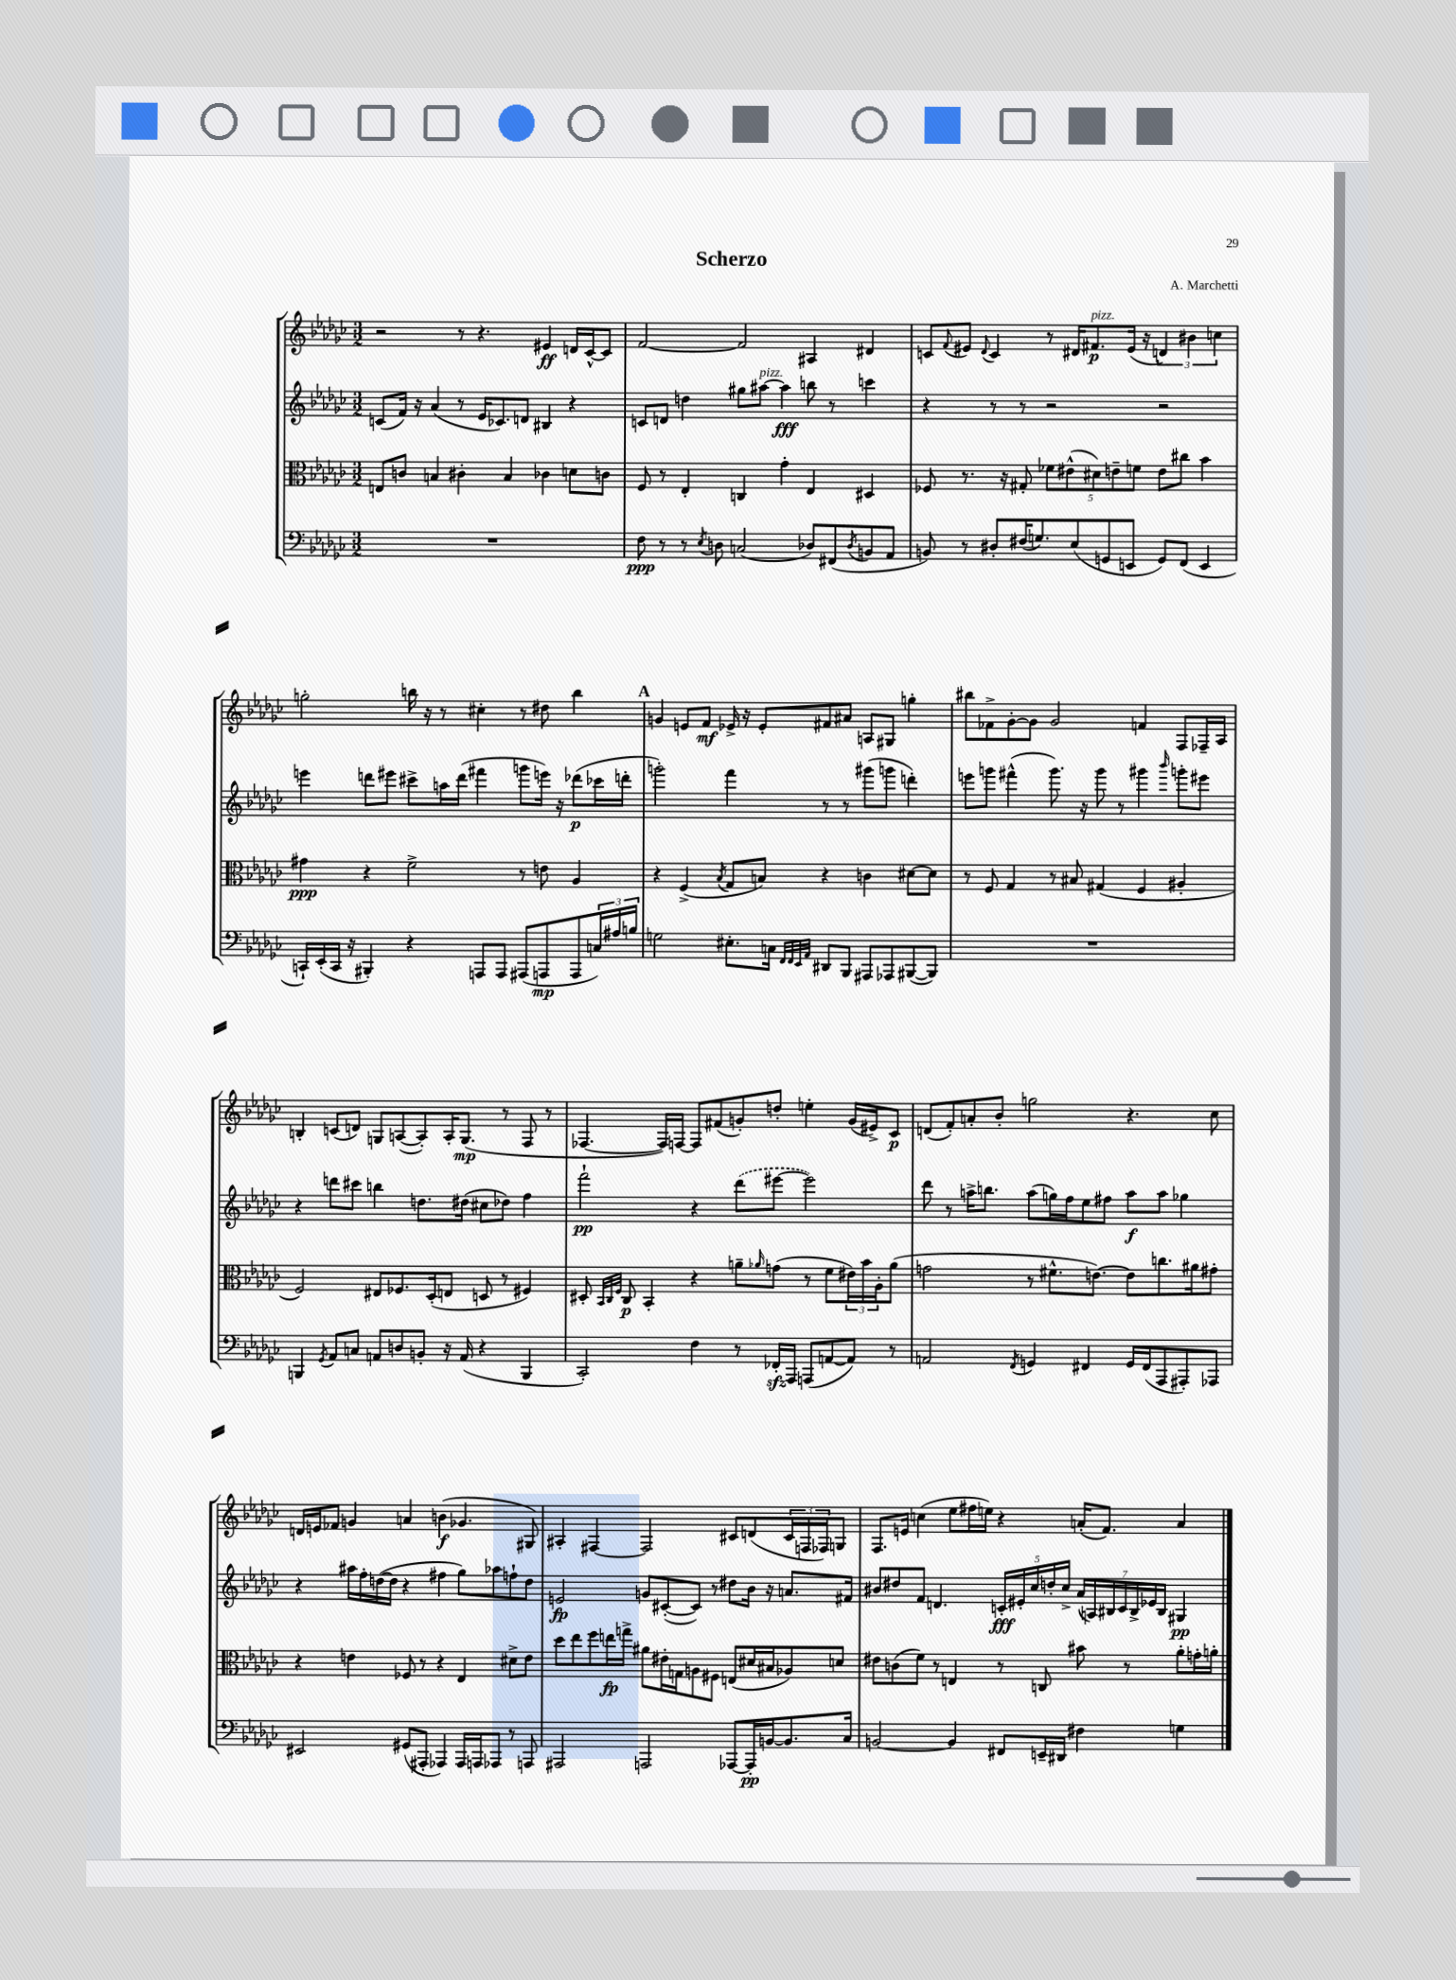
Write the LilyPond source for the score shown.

\header { title = "Scherzo" composer = "A. Marchetti" }
<<
\new StaffGroup <<
\new Staff = "s0" {
    \clef treble \key ges \major \numericTimeSignature \time 3/2
    r2 r8 r4. eis'4\ff d'16 ces'16~-^ ces'8 |
    f'2~ f'2 ais4 dis'4 |
    c'8 \appoggiatura { f'8 } eis'8 \appoggiatura { des'8 } c'4 r8 dis'16 fis'8.\p^\markup { \italic "pizz." } eis'16( r16 \tuplet 3/2 { d'4) bis'4 c''4 } |
    g''2-. b''16 r16 r8 cis''4-. r8 dis''8 b''4 |
    \mark \markup { \bold "A" } g'4 e'8 f'8\mf ees'16-> r16 ees'8-. fis'8 ais'8 a8 gis8 g''4-. |
    bis''8 fes'8-> ges'8~-. ges'8 ges'2 f'4 f8 fes16-- aes16 |
    b4-. c'8( d'8) g8 a8~( a8-.) a16-. g8.\mp( r8 f8 r8 |
    fes4.~ fes16) f16~ f8 fis'8( g'8-.) d''8-. e''4-. g'16( eis'16->) ces'8\p |
    d'8( f'8-.) a'8-. bes'8-. g''2 r4. ces''8 |
    d'16 e'16 fes'8 g'4 a'4 b'4\f( ges'4. gis8) |
    ais4-. fis4~ fis2 cis'8 d'8( \tuplet 3/2 { cis'16 f16 fes16) } g8 |
    f8. e'16 c''4( ees''8 fis''16 e''16) r4 a'16-.( f'8.) a'4 \bar "|." |
}
\new Staff = "s1" {
    \clef treble \key ges \major \numericTimeSignature \time 3/2
    c'8( f'16) r16 aes'4( r8 ees'16 ces'8.) d'8 bis4 r4 |
    c'8 d'8 d''4 gis''8 ais''8~^\markup { \italic "pizz." } ais''4\fff b''8 r8 c'''4 |
    r4 r8 r8 r2 r2 |
    e'''4 d'''8 eis'''8 cis'''8-> a''16 d'''16( fis'''4 g'''8 e'''16) r16 des'''8\p( ces'''16 d'''16-. |
    \mark \markup { \bold "A" } g'''2-.) f'''4 r8 r8 gis'''8( g'''8 d'''4-.) |
    e'''8 g'''8 fis'''4-^( g'''8.) r16 g'''8 r8 gis'''4 \grace { bes'''16 } g'''8-. eis'''8 |
    r4 d'''8 cis'''8 b''4 d''8. dis''16( cis''8 des''8) f''4 |
    f'''2-!\pp r4 \once \slurDashed des'''8( eis'''8~ eis'''2) |
    des'''8 r8 a''16-> b''8. a''8( g''16) f''16 ees''8 fis''8 a''8\f a''8 ges''4 |
    r4 ais''16 f''16-. d''16~( d''16 r4 fis''4 ges''8) aes''8 f''8-! d''8 |
    e'2\fp g'8 cis'8~-.( cis'8) r8 dis''8 bes'16 r16 a'8. fis'16 |
    bis'8 dis''8 f'8 d'4. \tuplet 5/4 { c'16-.\fff eis'16-. ces''16 d''16-. ces''16-> } \tuplet 7/4 { aes'16( a16) bis16 c'16 bis16-> ees'16 bis16 } gis4\pp \bar "|." |
}
\new Staff = "s2" {
    \clef alto \key ges \major \numericTimeSignature \time 3/2
    e8 c'8 b4 cis'4-. b4 ces'4 d'8 c'8 |
    f8 r8 ees4-. c4 ges'4-. ees4 dis4 |
    fes8 r8. r16 gis8-. \tuplet 5/4 { fes'8 eis'8-^( dis'8) e'8-- f'8 } e'8 cis''8 bes'4 |
    gis'4\ppp r4 f'2-> r8 e'8 aes4 |
    \mark \markup { \bold "A" } r4 f4->( \acciaccatura { bes8 } ges8 b8) r4 c'4 dis'8~ dis'8 |
    r8 f8 ges4 r8 bis8 gis4( f4 ais4-. |
    f2) eis8 fes8. des16-.( e8 d8 r8 fis4) |
    dis8-. \grace { bes,32 ces32 f32 } ces8\p bes,4-. r4 a'8-- \grace { aes'16 } g'8( r8 f'8 \tuplet 3/2 { eis'16) bes'16 aes16-. } aes'8( |
    g'2 r8 fis'8.-^ e'8.~) e'8 c''8. ais'16 gis'8-. |
    r4 e'4 fes8 r8 r4 ees4 dis'8-> e'8 |
    des''8 ees''8 f''8 e''16\fp g''16-> ais'8 eis'16-. g16 a8 fis8 e8( dis'16 bis16 aes8) d'8 |
    eis'8 c'8( f'8) r8 e4 r8 c8 bis'8 r8 aes'8-. g'16-. a'16-. \bar "|." |
}
\new Staff = "s3" {
    \clef bass \key ges \major \numericTimeSignature \time 3/2
    R1. |
    f8\ppp r8 r8 \acciaccatura { ees8 } d8 c2( des8) fis,8( \acciaccatura { des8 } b,8 aes,8 |
    b,8) r8 dis8-. fis16( g8.) ees8( g,8 e,8 g,8) f,8( e,4 |
    c,16-!) ees,16-.( c,16 r16 bis,,4-.) r4 a,,8 a,,8 ais,,8( a,,8\mp a,,8 \tuplet 3/2 { c16) ais16 b16 } |
    \mark \markup { \bold "A" } g2 eis8.-. c16 \grace { f,32 f,32 ees,32 aes,32 } dis,8 bes,,8 ais,,8 aes,,8 bis,,8~( bis,,8) |
    R1. |
    b,,4 \acciaccatura { ges,8 } aes,8 c8 a,8 d8 b,8-. r16 a,16( r4 b,,4 |
    ces,2-.) f4 r8 fes,16-.\sfz aes,,16 a,,8( a,8~ a,8) r8 |
    a,2 \acciaccatura { f,8 } g,4 fis,4 g,16 fis,16( aes,,8 ais,,8-.) aes,,8 |
    eis,2 gis,8( ais,,8-. aes,,4) aes,,16 a,,16 aes,,8 r8 a,,8 |
    ais,,2 a,,2 aes,,8~ aes,,16-.\pp b,16~ b,8. ces16 |
    b,2~ b,4 fis,8 e,16-- dis,16 fis4 g4 \bar "|." |
}
>>
>>
\layout { \context { \Score \remove "Bar_number_engraver" } }
